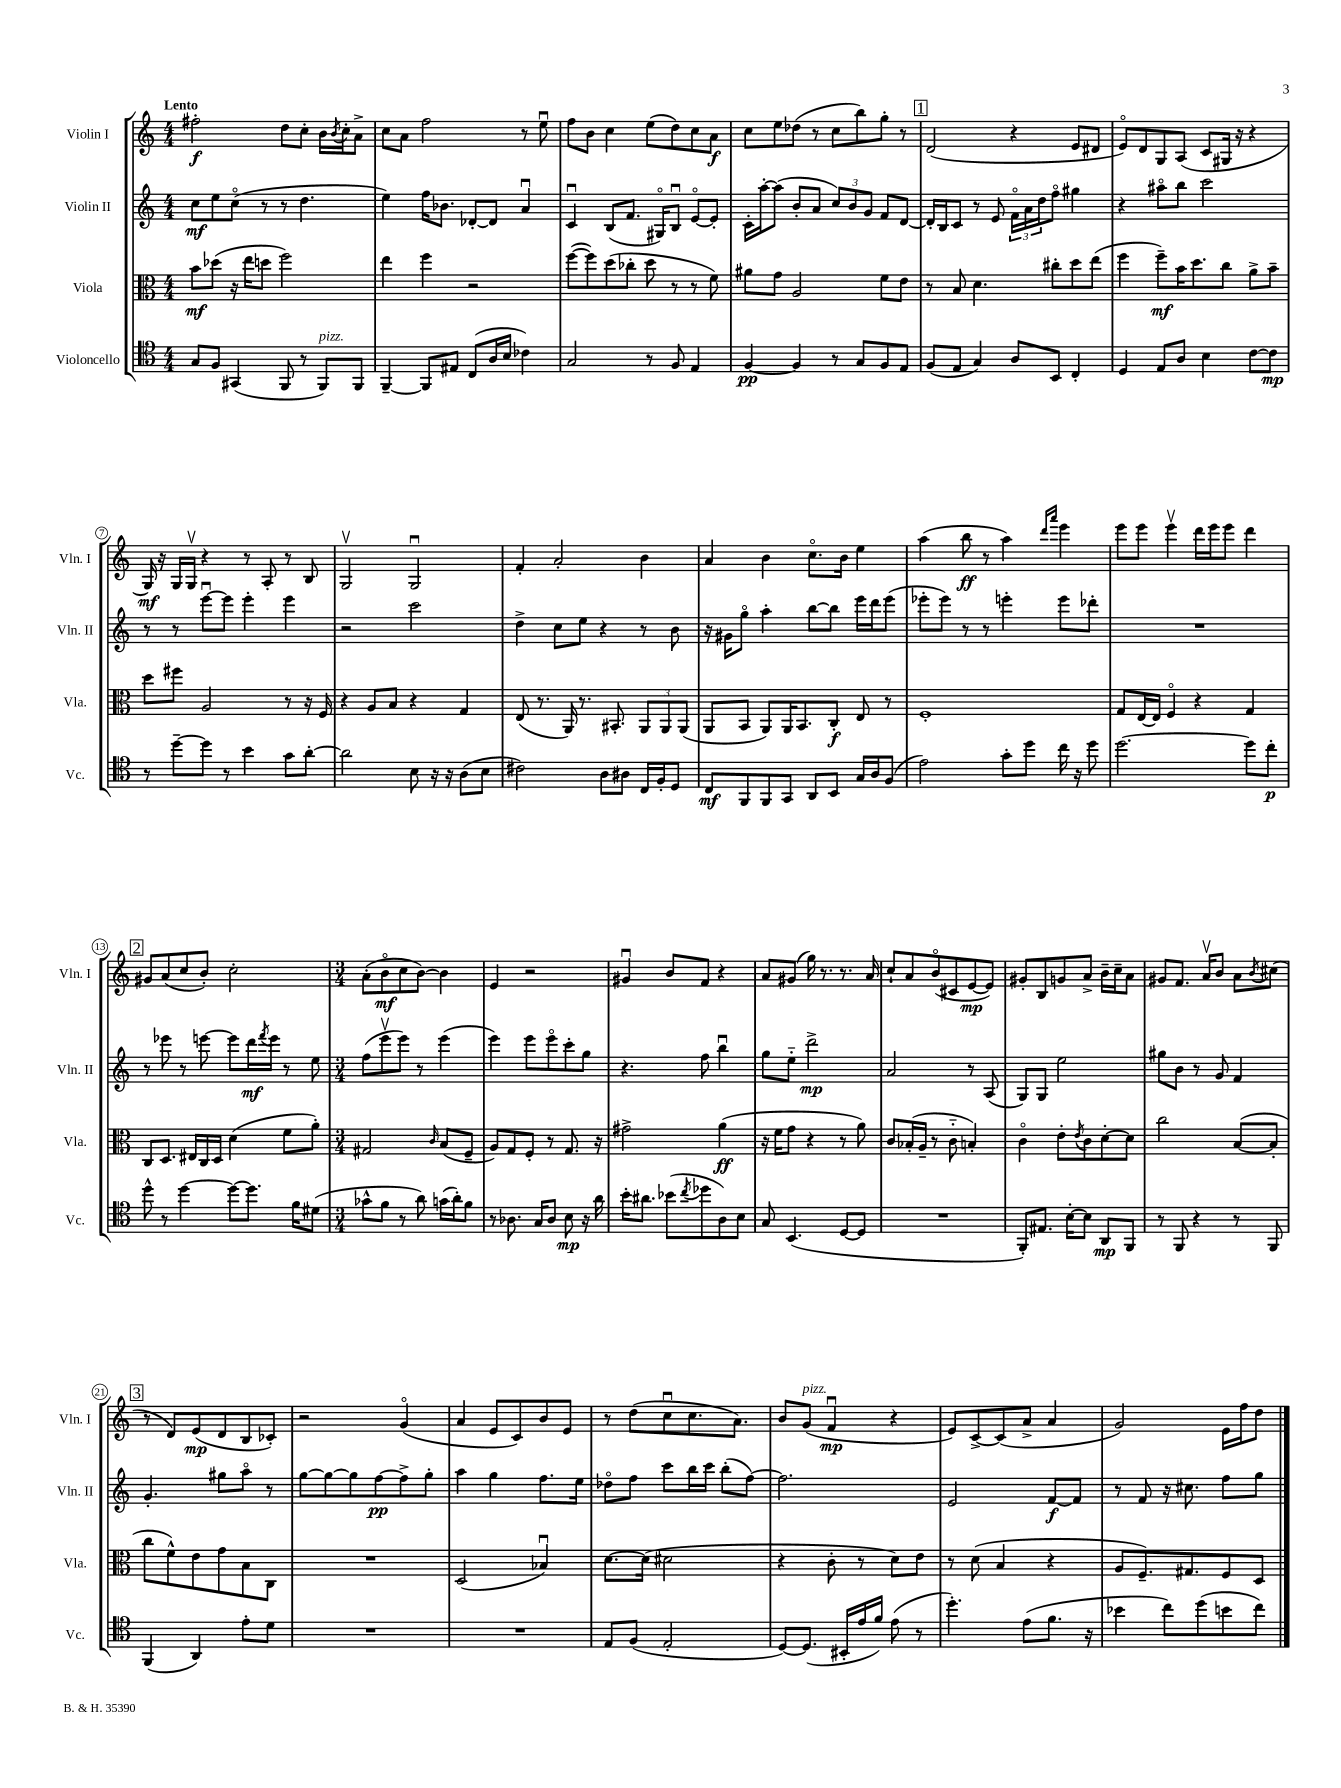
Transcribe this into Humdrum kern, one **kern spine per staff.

**kern	**kern	**kern	**kern
*staff4	*staff3	*staff2	*staff1
*clefC4	*clefC3	*clefG2	*clefG2
*k[]	*k[]	*k[]	*k[]
*M4/4	*M4/4	*M4/4	*M4/4
8G	8b	8cc	2ff#'
8F	(8dd-	8ee	.
(4GG#	16r	(8cco	.
.	16ee	.	.
.	8dd	8r	.
8FF	2ff)	8r	8dd
8r	.	4.dd	8cc'
8FF)	.	.	16b
.	.	.	8qb
.	.	.	16cc'
8FF	.	.	8a^
=	=	=	=
[4FF~	4ee	4ee)	8cc
.	.	.	8a
8FF]	4ff	16ff	2ff
.	.	8.b-	.
8E#	.	.	.
(8C	2r	[8d-'	.
16A	.	8d-]	.
16B	.	.	.
4c-)	.	4au	8r
.	.	.	8eeu
=	=	=	=
2G	([8ff	4cu	8ff
.	8ff])	.	8b
.	(8dd	(8B	4cc
.	8cc-'	8.f	.
8r	8dd	.	(8ee
.	.	16G#o)	.
8F	8r	8Bu	8dd)
4E	8r	[8eo	8cc
.	8f)	8e']	8a
=	=	=	=
[4F	8a#	16c'	8cc
.	.	[16aa'	.
.	8g	(8aa]	8ee
4F]	2A	8b'	(8dd-
.	.	8a	8r
8r	.	12cc)	8cc
.	.	12b	.
8G	.	.	8bb)
.	.	12g	.
8F	8f	8f	8gg'
8E	8e	[8d	8r
=	=	=	=
(8F	8r	16d']	(2d
.	.	16B	.
8E	8B	8c	.
4G)	4.d	8r	.
.	.	8e	.
8A	.	24fo	4r
.	.	24a	.
.	.	24dd	.
8BB	8cc#'	8ffo	.
4C'	8dd	4gg#	8e
.	(8ee	.	8d#
=	=	=	=
4D	4ff	4r	8eo)
.	.	.	8d
8E	8ff~)	8aa#o	8G
8A	16b	8bb	(8A
.	8.dd	.	.
4B	.	2ccc	8c
.	8cc	.	16G#
.	.	.	16r
[8c	8a^	.	4r
8c]	8b~	.	.
=	=	=	=
8r	8dd	8r	16G)
.	.	.	16r
[8dd~	8ff#	8r	16G
.	.	.	16Gv
8dd]	2A	[8eeeu	4r
8r	.	8eee]	.
4b	.	4eee'	8r
.	.	.	8A'
8g	8r	4eee	8r
[8a'	16r	.	8B
.	16F	.	.
=	=	=	=
2a]	4r	2r	2Gv
.	8A	.	.
.	8B	.	.
8B	4r	2ccc	2Gu
16r	.	.	.
16r	.	.	.
(8A	4G	.	.
8B	.	.	.
=	=	=	=
2c#)	(8E	4dd^	4f'
.	8.r	.	.
.	.	8cc	2a'
.	16AA)	.	.
.	8.r	8ee	.
8A	.	4r	.
.	8.BB#'	.	.
8A#	.	.	.
16C	12AA	8r	4b
16F'	.	.	.
.	12AA	.	.
8D	.	8b	.
.	(12AA	.	.
=	=	=	=
8C	8AA	16r	4a
.	.	16g#	.
8FF	8BB	8ggo	.
8FF	8AA)	4aa'	4b
8GG	16AA	.	.
.	8.BB	.	.
8AA	.	[8bb	8.cco
8BB	8C'	8bb]	.
.	.	.	16b
16G	8E	16eee	4ee
16A	.	16ddd	.
(8F	8r	(8eee	.
=	=	=	=
2e)	1F'	8eee-'	(4aa
.	.	8eee-)	.
.	.	8r	8bb
.	.	8r	8r
8g'	.	4eee'	4aa)
8dd	.	.	.
.	.	.	16qqddd
.	.	.	16qqaaa
16cc	.	8eee	4eee
16r	.	.	.
8dd	.	8ddd-'	.
=	=	=	=
[2.dd	8G	1r	8eee
.	[16E	.	8eee
.	16E]	.	.
.	4Fo	.	4eeev
.	4r	.	16ddd
.	.	.	16eee
.	.	.	8eee
8dd]	4G	.	4ddd
8cc'	.	.	.
=	=	=	=
8dd^^	8C	8r	8g#
8r	8.D	8eee-	(8a
[4dd	.	8r	8cc
.	16E#	.	.
.	16C	[8eee	8b')
.	16D	.	.
8dd_	(4d	8eee]	2cc'
8.dd]	.	16ddd	.
.	.	8qfff	.
.	.	16eee	.
.	8f	8r	.
16f	.	.	.
(8d#	8a')	8ee	.
=	=	=	=
*M3/4	*M3/4	*M3/4	*M3/4
8g-^^	2G#	(8ff	(8a'
8f	.	8eeev	8bo
8r	.	8eee)	8cc
8a)	.	8r	[8b)
.	16qqc	.	.
(16g	(8B	(4eee	4b]
16a')	.	.	.
8f	8F~	.	.
=	=	=	=
8r	8A)	4eee)	4e
8.A-	8G	.	.
.	8F'	8eee	2r
16G	.	.	.
8A-	8r	8eeeo	.
8B	8.G	8ccc'	.
16r	.	8gg	.
16a	16r	.	.
=	=	=	=
16b'	2g#^	4.r	4g#u
8.a#	.	.	.
(8b-	.	.	8b
8qcc	.	.	.
8dd-	.	8ff	8f
8A)	(4a	4bbu	4r
8B	.	.	.
=	=	=	=
8G	16r	8gg	8a
.	16f	.	.
(4.BB	8g	8ee'~	(8g#
.	4r	2ddd^	16gg)
.	.	.	8.r
[8D	8r	.	8.r
8D]	8a)	.	.
.	.	.	16a
=	=	=	=
2.r	8c	2a	8cc`
.	(16B-'	.	8a
.	16A~	.	.
.	8r	.	(8bo
.	8c'~	.	8c#
.	4B')	8r	[8e
.	.	(8A	8e])
=	=	=	=
8FF')	4co	8G)	8g#'
8.E#	.	8G	8B
.	8e'	2ee	8g
[16B'	.	.	.
.	8qe	.	.
8B]	8c	.	8a^
8AA	[8d'	.	16b~
.	.	.	16cc~
8FF	8d]	.	8a
=	=	=	=
8r	2cc	8gg#	8g#
8FF	.	8b	8.f
4r	.	8r	.
.	.	.	16av
.	.	8g	8b
8r	([8B	4f	8a
.	.	.	8qb
8FF	8B']	.	(8cc#
=	=	=	=
(4FF	8cc	4.g'	8r
.	8f^^)	.	8d)
4AA)	8e	.	(8e
.	8g	8gg#	8d
8e'	8B	8aao	8B
8d	8C	8r	8c-')
=	=	=	=
2.r	2.r	[8gg	2r
.	.	8gg_	.
.	.	8gg]	.
.	.	[8ff	.
.	.	8ff^]	(4go
.	.	8gg'	.
=	=	=	=
2.r	(2D	4aa	4a
.	.	4gg	8e
.	.	.	8c)
.	4B-u)	8.ff	8b
.	.	.	8e
.	.	16ee	.
=	=	=	=
8E	[8.d	8dd-o	8r
(8F	.	8ff	(8dd
.	(16d]	.	.
2E'	2d#	8ccc	8ccu
.	.	16bb	8.cc
.	.	16ccc	.
.	.	(8bb'	.
.	.	.	8.a)
.	.	[8ff)	.
=	=	=	=
[8D)	4r	2.ff]	8b
(8.D]	.	.	(8g
.	8c'	.	4fu
16BB#'	.	.	.
16e	8r	.	.
16f)	.	.	.
(8e	8d)	.	4r
8r	8e	.	.
=	=	=	=
4.dd')	8r	2e	8e)
.	(8d	.	[8c^
.	4B	.	(8c]
(8e	.	.	8a^
8.f	4r	[8f	4a
.	.	8f]	.
16r	.	.	.
=	=	=	=
4b-	8A	8r	2g)
.	8.F~)	8f	.
8cc)	.	16r	.
.	8.G#	8.cc#	.
(8dd	.	.	.
8b	8F	8ff	16e
.	.	.	16ff
8cc)	8D	8gg	8dd
==	==	==	==
*-	*-	*-	*-
